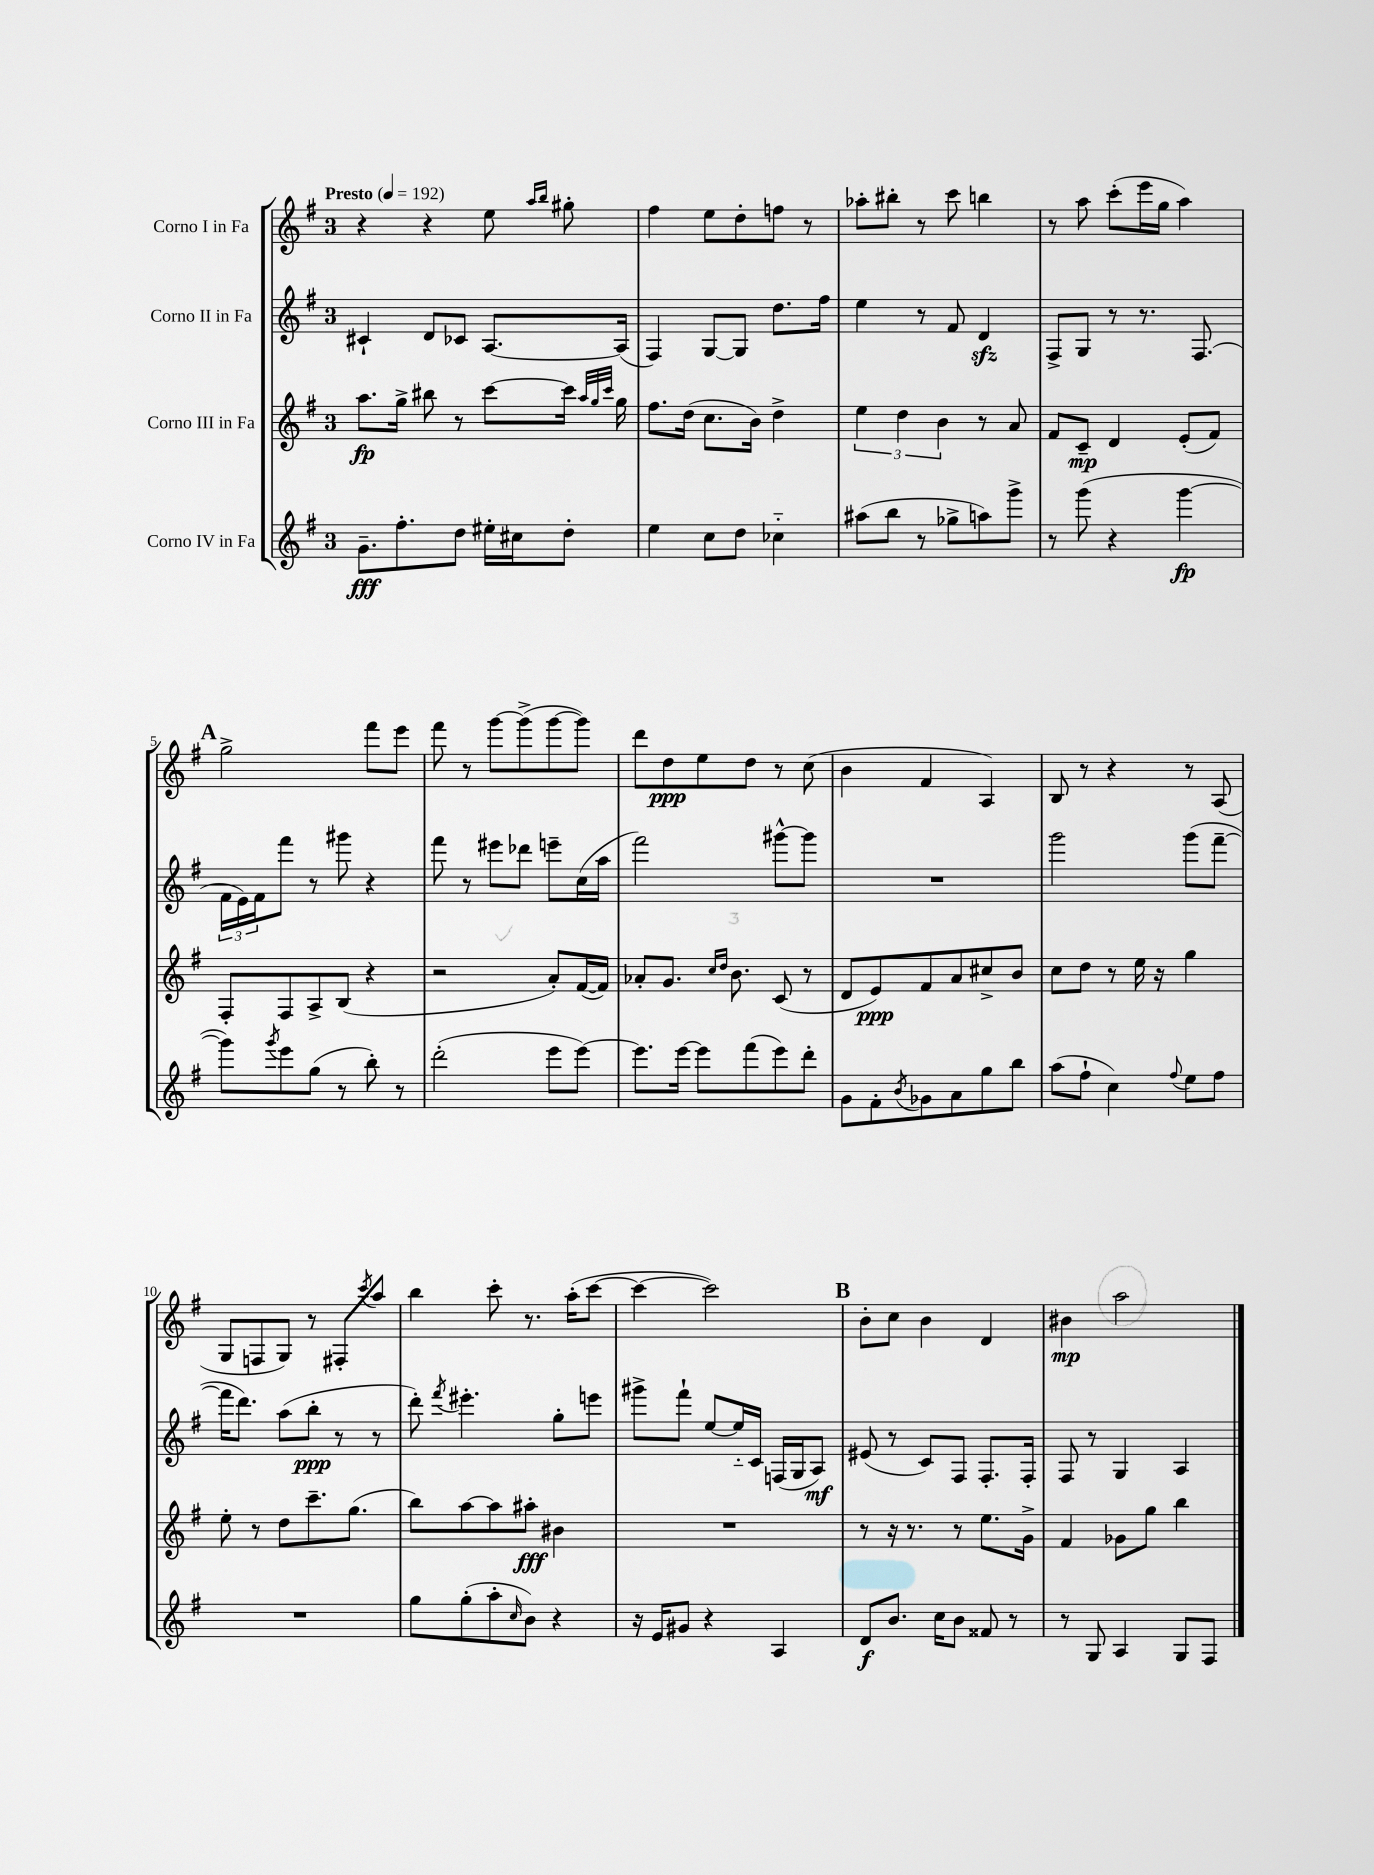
<<
\new StaffGroup <<
\new Staff = "s0" \with { instrumentName = "Corno I in Fa" } {
    \clef treble \key g \major \once \override Staff.TimeSignature.style = #'single-digit \time 3/4 \tempo "Presto" 4 = 192
    r4 r4 e''8 \grace { a''16 b''16 } gis''8-. |
    fis''4 e''8 d''8-. f''8 r8 |
    aes''8-. bis''8-. r8 c'''8 b''4 |
    r8 a''8 c'''8-.( e'''16 g''16 a''4) |
    \mark \markup { \bold "A" } g''2-> fis'''8 e'''8 |
    fis'''8 r8 g'''8~ g'''8->( g'''8~ g'''8) |
    d'''8 d''8\ppp e''8 d''8 r8 c''8( |
    b'4 fis'4 a4) |
    b8 r8 r4 r8 a8( |
    g8 f8 g8) r8 fis8-. \acciaccatura { c'''8 } a''8 |
    b''4 c'''8-. r8. a''16-.( c'''8~ |
    c'''4~ c'''2) |
    \mark \markup { \bold "B" } b'8-. c''8 b'4 d'4 |
    bis'4\mp a''2 \bar "|." |
}
\new Staff = "s1" \with { instrumentName = "Corno II in Fa" } {
    \clef treble \key g \major \once \override Staff.TimeSignature.style = #'single-digit \time 3/4
    cis'4-! d'8 ces'8 a8.~ a16( |
    fis4) g8~ g8 d''8. fis''16 |
    e''4 r8 fis'8 d'4\sfz |
    fis8-> g8 r8 r8. fis8.( |
    \mark \markup { \bold "A" } \tuplet 3/2 { fis'16 e'16) fis'16 } fis'''8 r8 gis'''8 r4 |
    fis'''8 r8 eis'''8 des'''8 e'''8-- c''16( a''16 |
    fis'''2) gis'''8~-^ gis'''8 |
    R2. |
    g'''2 g'''8( fis'''8~-- |
    fis'''16 d'''8.) a''8( b''8-.\ppp r8 r8 |
    d'''8-.) \acciaccatura { fis'''8 } eis'''4.-. g''8-. e'''8 |
    gis'''8-> fis'''8-! e''8~ e''16-_ c'16 f16( g16 a8\mf) |
    \mark \markup { \bold "B" } eis'8( r8 c'8) fis8 fis8.-. fis16-. |
    fis8 r8 g4 a4 \bar "|." |
}
\new Staff = "s2" \with { instrumentName = "Corno III in Fa" } {
    \clef treble \key g \major \once \override Staff.TimeSignature.style = #'single-digit \time 3/4
    a''8.\fp g''16-> bis''8 r8 c'''8~ c'''16 \grace { a''32 g''32 c'''32 } g''16 |
    fis''8. d''16( c''8. b'16) d''4-> |
    \tuplet 3/2 { e''4 d''4 b'4 } r8 a'8 |
    fis'8 c'8--\mp d'4 e'8-.( fis'8) |
    \mark \markup { \bold "A" } fis8-. fis8 a8-> b8( r4 |
    r2 a'8-.) fis'16~( fis'16) |
    aes'8-. g'8. \grace { c''16 d''16 } b'8. c'8( r8 |
    d'8 e'8\ppp) fis'8 a'8 cis''8-> b'8 |
    c''8 d''8 r8 e''16 r16 g''4 |
    e''8-. r8 d''8 c'''8.-- g''8.( |
    b''8) a''8~ a''8 ais''8-.\fff bis'4 |
    R2. |
    \mark \markup { \bold "B" } r8 r16 r8. r8 e''8. g'16-> |
    fis'4 ges'8 g''8 b''4 \bar "|." |
}
\new Staff = "s3" \with { instrumentName = "Corno IV in Fa" } {
    \clef treble \key g \major \once \override Staff.TimeSignature.style = #'single-digit \time 3/4
    g'8.--\fff fis''8.-. d''8 eis''16-. cis''16 d''8-. |
    e''4 c''8 d''8 ces''4-_ |
    ais''8( b''8 r8 ges''8-> a''8) g'''8-> |
    r8 g'''8( r4 g'''4~\fp |
    \mark \markup { \bold "A" } g'''8) \acciaccatura { g'''8 } e'''8 g''8( r8 b''8-.) r8 |
    d'''2-.( e'''8 e'''8~) |
    e'''8. e'''16~ e'''8 fis'''8( e'''8) d'''8-. |
    g'8 fis'8-. \acciaccatura { b'8 } ges'8 a'8 g''8 b''8 |
    a''8( fis''8-! c''4) \appoggiatura { fis''8 } e''8 fis''8 |
    R2. |
    g''8 g''8-.( a''8-. \grace { c''16 } b'8) r4 |
    r16 e'16 gis'8 r4 a4 |
    \mark \markup { \bold "B" } d'8\f b'8. c''16 b'8 fisis'8 r8 |
    r8 g8 a4 g8 fis8 \bar "|." |
}
>>
>>
